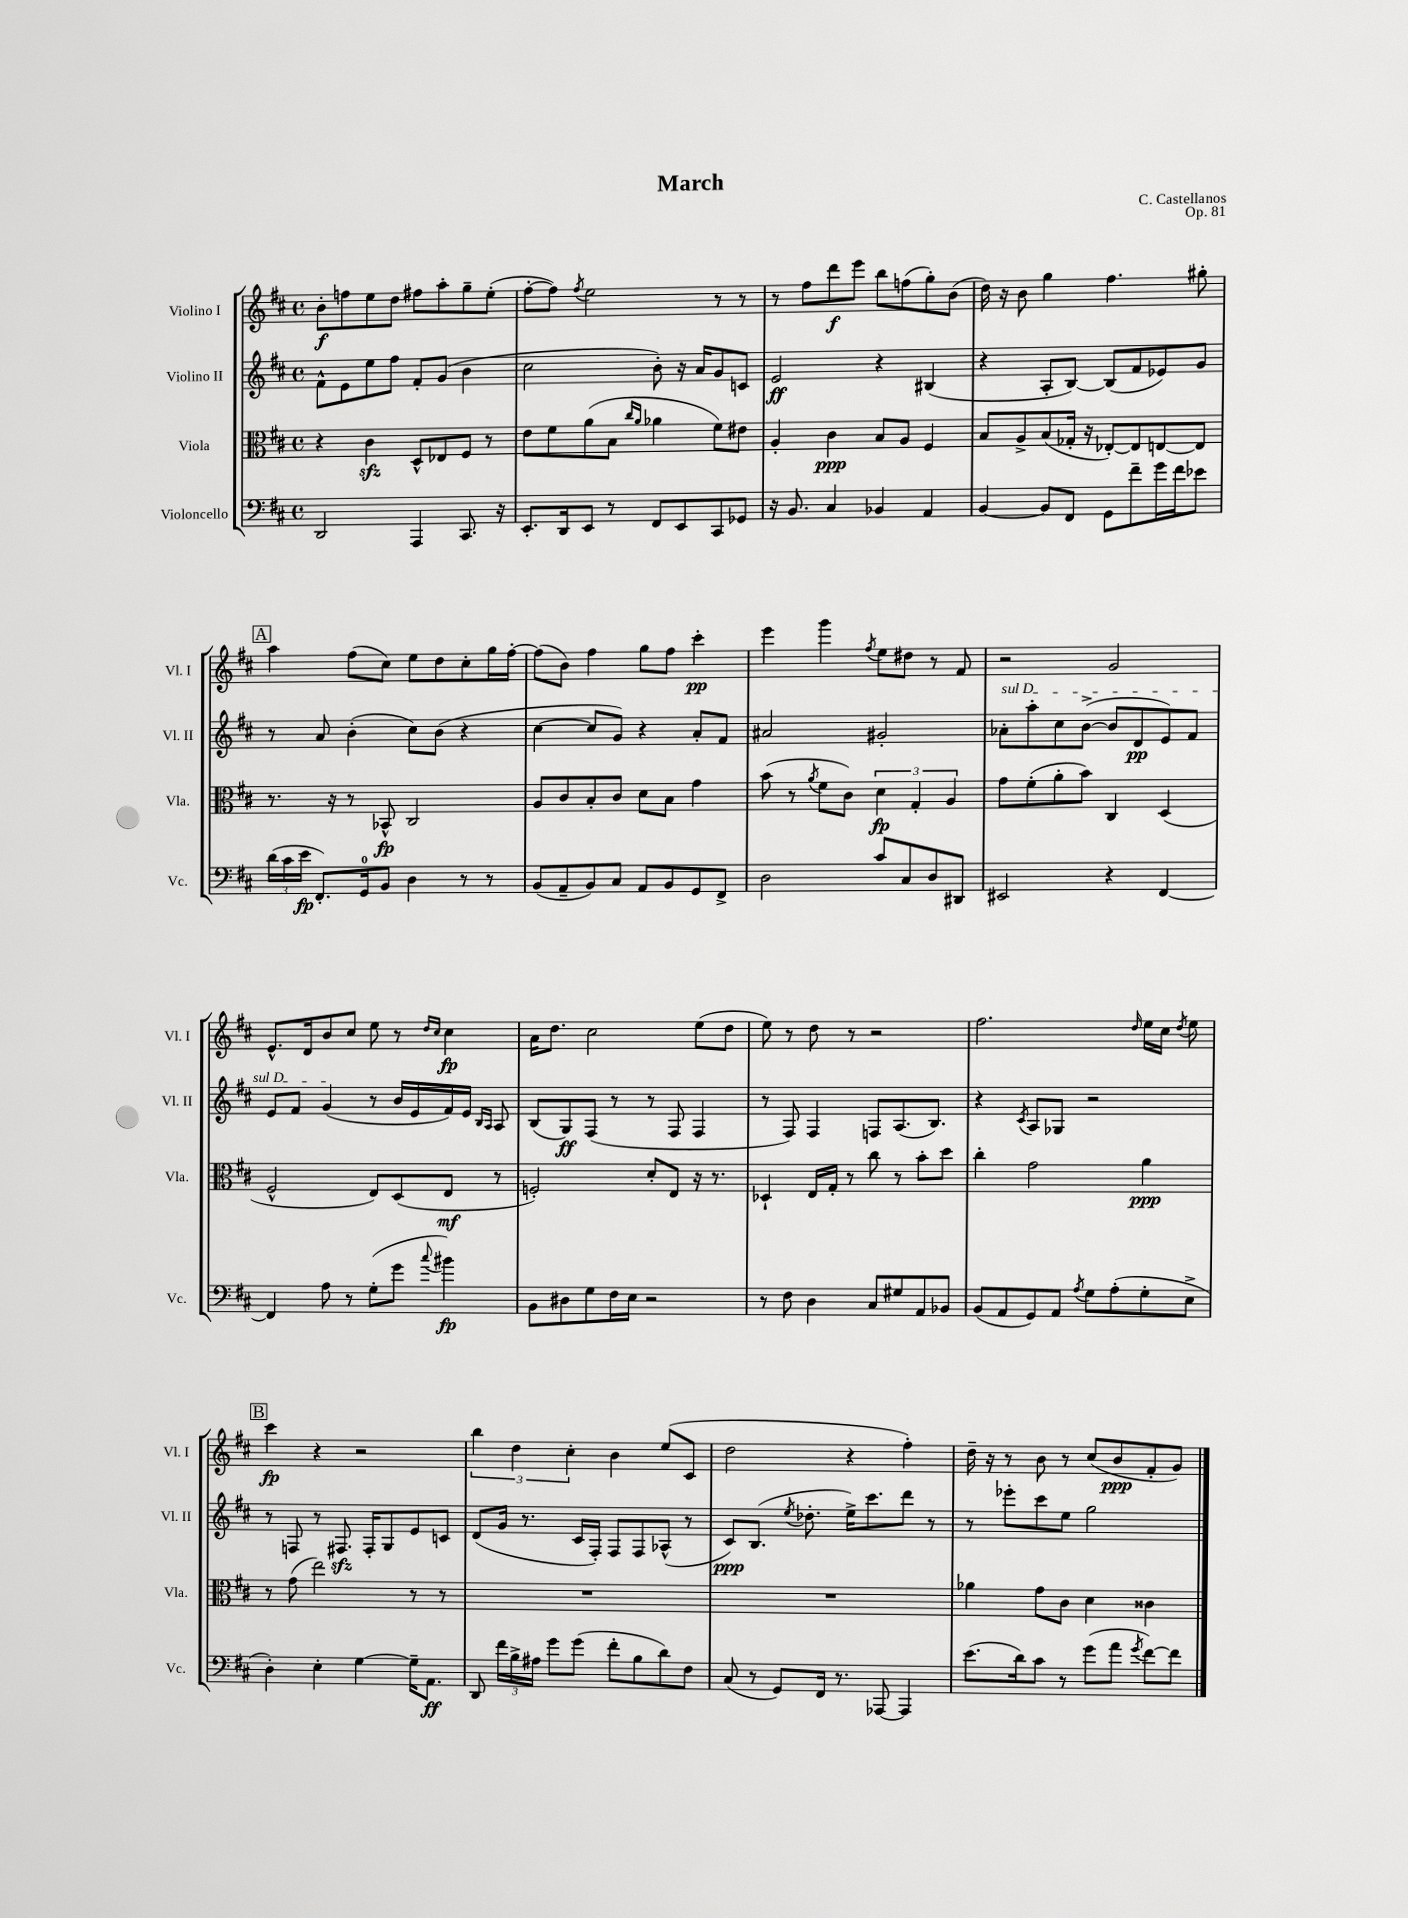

**kern	**dynam	**kern	**dynam	**kern	**dynam	**kern	**dynam
*part4	*part4	*part3	*part3	*part2	*part2	*part1	*part1
*staff4	*staff4	*staff3	*staff3	*staff2	*staff2	*staff1	*staff1
*I"Violoncello	*	*I"Viola	*	*I"Violino II	*	*I"Violino I	*
*I'Vc.	*	*I'Vla.	*	*I'Vl. II	*	*I'Vl. I	*
*clefF4	*	*clefC3	*	*clefG2	*	*clefG2	*
*k[f#c#]	*	*k[f#c#]	*	*k[f#c#]	*	*k[f#c#]	*
*M4/4	*	*M4/4	*	*M4/4	*	*M4/4	*
*met(c)	*	*met(c)	*	*met(c)	*	*met(c)	*
=1	=1	=1	=1	=1	=1	=1	=1
2DD/	.	4r	.	8f#^^\L	.	8b'\L	f
.	.	.	.	8e\	.	8ffn\	.
.	.	4c#zz\	.	8ee\	.	8ee\	.
.	.	.	.	8ff#\J	.	8dd\J	.
4AAA/	.	8D^^/L	.	8f#'/L	.	8ff#X\L	.
.	.	8E-X/	.	(8g/J	.	8aa'\	.
8.CC#/	.	8F#/J	.	4b\	.	8gg~\	.
.	.	8r	.	.	.	(8ee'\J	.
16r	.	.	.	.	.	.	.
=2	=2	=2	=2	=2	=2	=2	=2
8.EE'/L	.	8e\L	.	2cc#\	.	[8ff#'\L	.
.	.	8f#\	.	.	.	8ff#\J])	.
16DD/k	.	.	.	.	.	.	.
.	.	.	.	.	.	8qff#/	.
8EE/J	.	(8a\	.	.	.	2ee\	.
8r	.	8B\J	.	.	.	.	.
.	.	16qqcc#/LL	.	.	.	.	.
.	.	16qqa/JJ	.	.	.	.	.
8FF#/L	.	4a-X\	.	8b'\)	.	.	.
8EE/	.	.	.	16r	.	.	.
.	.	.	.	16a/KL	.	.	.
8CC#/	.	8f#\L)	.	8g/	.	8r	.
8GG-X/J	.	8e#X\J	.	8cn/J	.	8r	.
=3	=3	=3	=3	=3	=3	=3	=3
16r	.	4A'/	.	2e/	ff	8r	.
8.BB/	.	.	.	.	.	.	.
.	.	.	.	.	.	8ff#\L	.
4C#/	.	4c#\	ppp	.	.	8ddd\	f
.	.	.	.	.	.	8eee\J	.
4BB-X/	.	8B/L	.	4r	.	8bb\L	.
.	.	8A/J	.	.	.	(8ffn\	.
4AA/	.	4F#/	.	(4B#X/	.	8gg'\)	.
.	.	.	.	.	.	(8b\J	.
=4	=4	=4	=4	=4	=4	=4	=4
[4BB/	.	8B/L	.	4r	.	16dd\)	.
.	.	.	.	.	.	16r	.
.	.	8A^/	.	.	.	8b\	.
8BB/L]	.	(8B/	.	8A'/L	.	4gg\	.
8FF#/J	.	16G-X'/Jk	.	[8B/J)	.	.	.
.	.	16r	.	.	.	.	.
8GG\L	.	[8E-X'/L)	.	(8B/L]	.	4.ff#\	.
8f#~\	.	8E-/]	.	8f#/	.	.	.
16g\L	.	[8En/	.	8e-X/)	.	.	.
16f#\J	.	.	.	.	.	.	.
8e-X\J	.	8E/J]	.	8g/J	.	8gg#X'\	.
!!LO:LB:g=z
!!LO:REH:place=s1:t=A
=5	=5	=5	=5	=5	=5	=5	=5
(24d\LL	.	8.r	.	8r	.	4aa\	.
24c#\	.	.	.	.	.	.	.
24e\JJ	fp	.	.	.	.	.	.
8.FF#'/L)	.	.	.	8a/	.	.	.
.	.	16r	.	.	.	.	.
.	.	8r	.	(4b'\	.	(8ff#\L	.
16GG/k	.	.	.	.	.	.	.
8BB/J	.	8BB-X^^/	fp	.	.	8cc#\J)	.
4D\	.	2C#/	.	8cc#\L)	.	8ee\L	.
.	.	.	.	(8b\J	.	8dd\	.
8r	.	.	.	4r	.	8cc#'\	.
8r	.	.	.	.	.	16gg\L	.
.	.	.	.	.	.	[16ff#'\JJ	.
=6	=6	=6	=6	=6	=6	=6	=6
(8BB/L	.	8A/L	.	[4cc#\	.	(8ff#\L]	.
8AA~/	.	8c#/	.	.	.	8b\J)	.
8BB/)	.	8B'/	.	8cc#/L]	.	4ff#\	.
8C#/J	.	8c#/J	.	8g/J)	.	.	.
8AA/L	.	8d\L	.	4r	.	8gg\L	.
8BB/	.	8B\J	.	.	.	8ff#\J	.
8GG/	.	4g\	.	8a'/L	.	4ccc#'\	pp
8FF#^/J	.	.	.	8f#/J	.	.	.
=7	=7	=7	=7	=7	=7	=7	=7
2D\	.	(8b\	.	2a#X/	.	4eee\	.
.	.	8r	.	.	.	.	.
.	.	8qa/	.	.	.	.	.
.	.	8f#\L	.	.	.	4ggg\	.
.	.	8c#\J)	.	.	.	.	.
.	.	.	.	.	.	8qff#/	.
8c#/L	.	6d\	fp	2g#X'/	.	8ee\L	.
8C#/	.	.	.	.	.	8dd#X\J	.
.	.	6G'/	.	.	.	.	.
8D/	.	.	.	.	.	8r	.
.	.	6A/	.	.	.	.	.
8DD#X/J	.	.	.	.	.	8f#/	.
=8	=8	=8	=8	=8	=8	=8	=8
!	!	!	!	!LO:TX:a:i:t=sul D	!	!	!
2EE#X/	.	8g\L	.	8a-X'\L	.	2r	.
.	.	(8f#'\	.	8aa'\	.	.	.
.	.	8a'\	.	8cc#\	.	.	.
.	.	8b\J)	.	([8b^\J	.	.	.
4r	.	4C#/	.	8b/L]	.	2g/	.
.	.	.	.	8d/	pp	.	.
[4FF#/	.	(4D/	.	8e/)	.	.	.
.	.	.	.	8f#/J	.	.	.
!!LO:LB:g=z
=9	=9	=9	=9	=9	=9	=9	=9
4FF#/]	.	2F#^^/	.	8e/L	.	8.e^^/L	.
.	.	.	.	8f#/J	.	.	.
.	.	.	.	.	.	16d/k	.
8A\	.	.	.	(4g/	.	8b/	.
8r	.	.	.	.	.	8cc#/J	.
(8G'\L	.	8E/L)	.	8r	.	8ee\	.
8g\J	.	(8D/	.	16b/LL	.	8r	.
.	.	.	.	16e/	.	.	.
.	.	.	.	.	.	16qqdd/LL	.
8qqcc#/	.	.	.	.	.	16qqcc#/JJ	.
4b#X\)	fp	8E/J	mf	16f#/)	.	4cc#\	fp
.	.	.	.	16e/JJ	.	.	.
.	.	.	.	16qqB/LL	.	.	.
.	.	.	.	16qqA/JJ	.	.	.
.	.	8r	.	8A/	.	.	.
=10	=10	=10	=10	=10	=10	=10	=10
8BB\L	.	2Fn'/)	.	(8B/L	.	16a\KL	.
.	.	.	.	.	.	8.dd\J	.
8D#X\	.	.	.	8G/)	ff	.	.
8G\	.	.	.	(8F#/J	.	2cc#\	.
16F#\L	.	.	.	8r	.	.	.
16E\JJ	.	.	.	.	.	.	.
2r	.	8d'/L	.	8r	.	.	.
.	.	8E/J	.	8F#/	.	.	.
.	.	16r	.	4F#/	.	(8ee\L	.
.	.	8.r	.	.	.	.	.
.	.	.	.	.	.	8dd\J	.
=11	=11	=11	=11	=11	=11	=11	=11
8r	.	4D-X`/	.	8r	.	8ee\)	.
8F#\	.	.	.	8F#/)	.	8r	.
4D\	.	16E/LL	.	4F#/	.	8dd\	.
.	.	16G'/JJ	.	.	.	.	.
.	.	8r	.	.	.	8r	.
8C#/L	.	8cc#\	.	8Fn/L	.	2r	.
8G#X/	.	8r	.	(8.A/	.	.	.
8AA/	.	8b'\L	.	.	.	.	.
.	.	.	.	8.B/J)	.	.	.
8BB-X/J	.	8dd\J	.	.	.	.	.
=12	=12	=12	=12	=12	=12	=12	=12
(8BB/L	.	4cc#'\	.	4r	.	2.ff#\	.
8AA/	.	.	.	.	.	.	.
.	.	.	.	8qc#/	.	.	.
8GG/)	.	2g\	.	8A/L	.	.	.
8AA/J	.	.	.	8G-X/J	.	.	.
8qA/	.	.	.	.	.	.	.
8G\L	.	.	.	2r	.	.	.
(8A'\	.	.	.	.	.	.	.
.	.	.	.	.	.	16qqdd/	.
8G'\	.	4a\	ppp	.	.	16ee\LL	.
.	.	.	.	.	.	16cc#\JJ	.
.	.	.	.	.	.	8qdd/	.
8E^\J	.	.	.	.	.	8ee\	.
!!LO:LB:g=z
!!LO:REH:place=s1:t=B
=13	=13	=13	=13	=13	=13	=13	=13
4D'\)	.	8r	.	8r	.	4ccc#\	fp
.	.	(8g\	.	8Fn/	.	.	.
4E'\	.	2ee\)	.	8r	.	4r	.
.	.	.	.	8.F#Xzz/	.	.	.
[4G\	.	.	.	.	.	2r	.
.	.	.	.	16F#'/KL	.	.	.
.	.	.	.	8G/	.	.	.
16G~\KL]	.	8r	.	8e/	.	.	.
8.AA\J	ff	.	.	.	.	.	.
.	.	8r	.	8cn/J	.	.	.
=14	=14	=14	=14	=14	=14	=14	=14
8DD/	.	1r	.	(8d/L	.	6bb\	.
24f#\LL	.	.	.	16g/Jk	.	.	.
24B^\	.	.	.	.	.	6dd\	.
.	.	.	.	8.r	.	.	.
24A#X\JJ	.	.	.	.	.	.	.
8g\L	.	.	.	.	.	.	.
.	.	.	.	.	.	6cc#'\	.
(8g\J	.	.	.	16c#/LL	.	.	.
.	.	.	.	16F#'/JJ)	.	.	.
8f#'\L	.	.	.	8F#/L	.	4b\	.
8B\	.	.	.	8F#/	.	.	.
8d\)	.	.	.	(8A-X^^/J	.	(8ee/L	.
8F#\J	.	.	.	8r	.	8c#/J	.
=15	=15	=15	=15	=15	=15	=15	=15
(8C#/	.	1r	.	8c#/L)	ppp	2dd\	.
8r	.	.	.	(8.B/J	.	.	.
8GG/L)	.	.	.	.	.	.	.
.	.	.	.	8qee/	.	.	.
.	.	.	.	8.dd-X'\	.	.	.
16FF#/Jk	.	.	.	.	.	.	.
8.r	.	.	.	.	.	.	.
.	.	.	.	16ee^\KL)	.	4r	.
.	.	.	.	8.ccc#\	.	.	.
[8AAA-X/	.	.	.	.	.	.	.
4AAA-/]	.	.	.	8ddd\J	.	4ff#'\)	.
.	.	.	.	8r	.	.	.
=16	=16	=16	=16	=16	=16	=16	=16
(8.e\L	.	4a-X\	.	8r	.	16dd~\	.
.	.	.	.	.	.	16r	.
.	.	.	.	8eee-X'\L	.	8r	.
16d\k)	.	.	.	.	.	.	.
8c#\J	.	8g\L	.	8ccc#\	.	8b\	.
8r	.	8c#\J	.	8ee\J	.	8r	.
(8g\L	.	4d\	.	2gg\	.	(8cc#/L	.
8a\J	.	.	.	.	.	8b/	ppp
8qg/	.	.	.	.	.	.	.
[8f#\L)	.	4c##X\	.	.	.	8f#'/	.
8f#\J]	.	.	.	.	.	8g/J)	.
==	==	==	==	==	==	==	==
*-	*-	*-	*-	*-	*-	*-	*-
